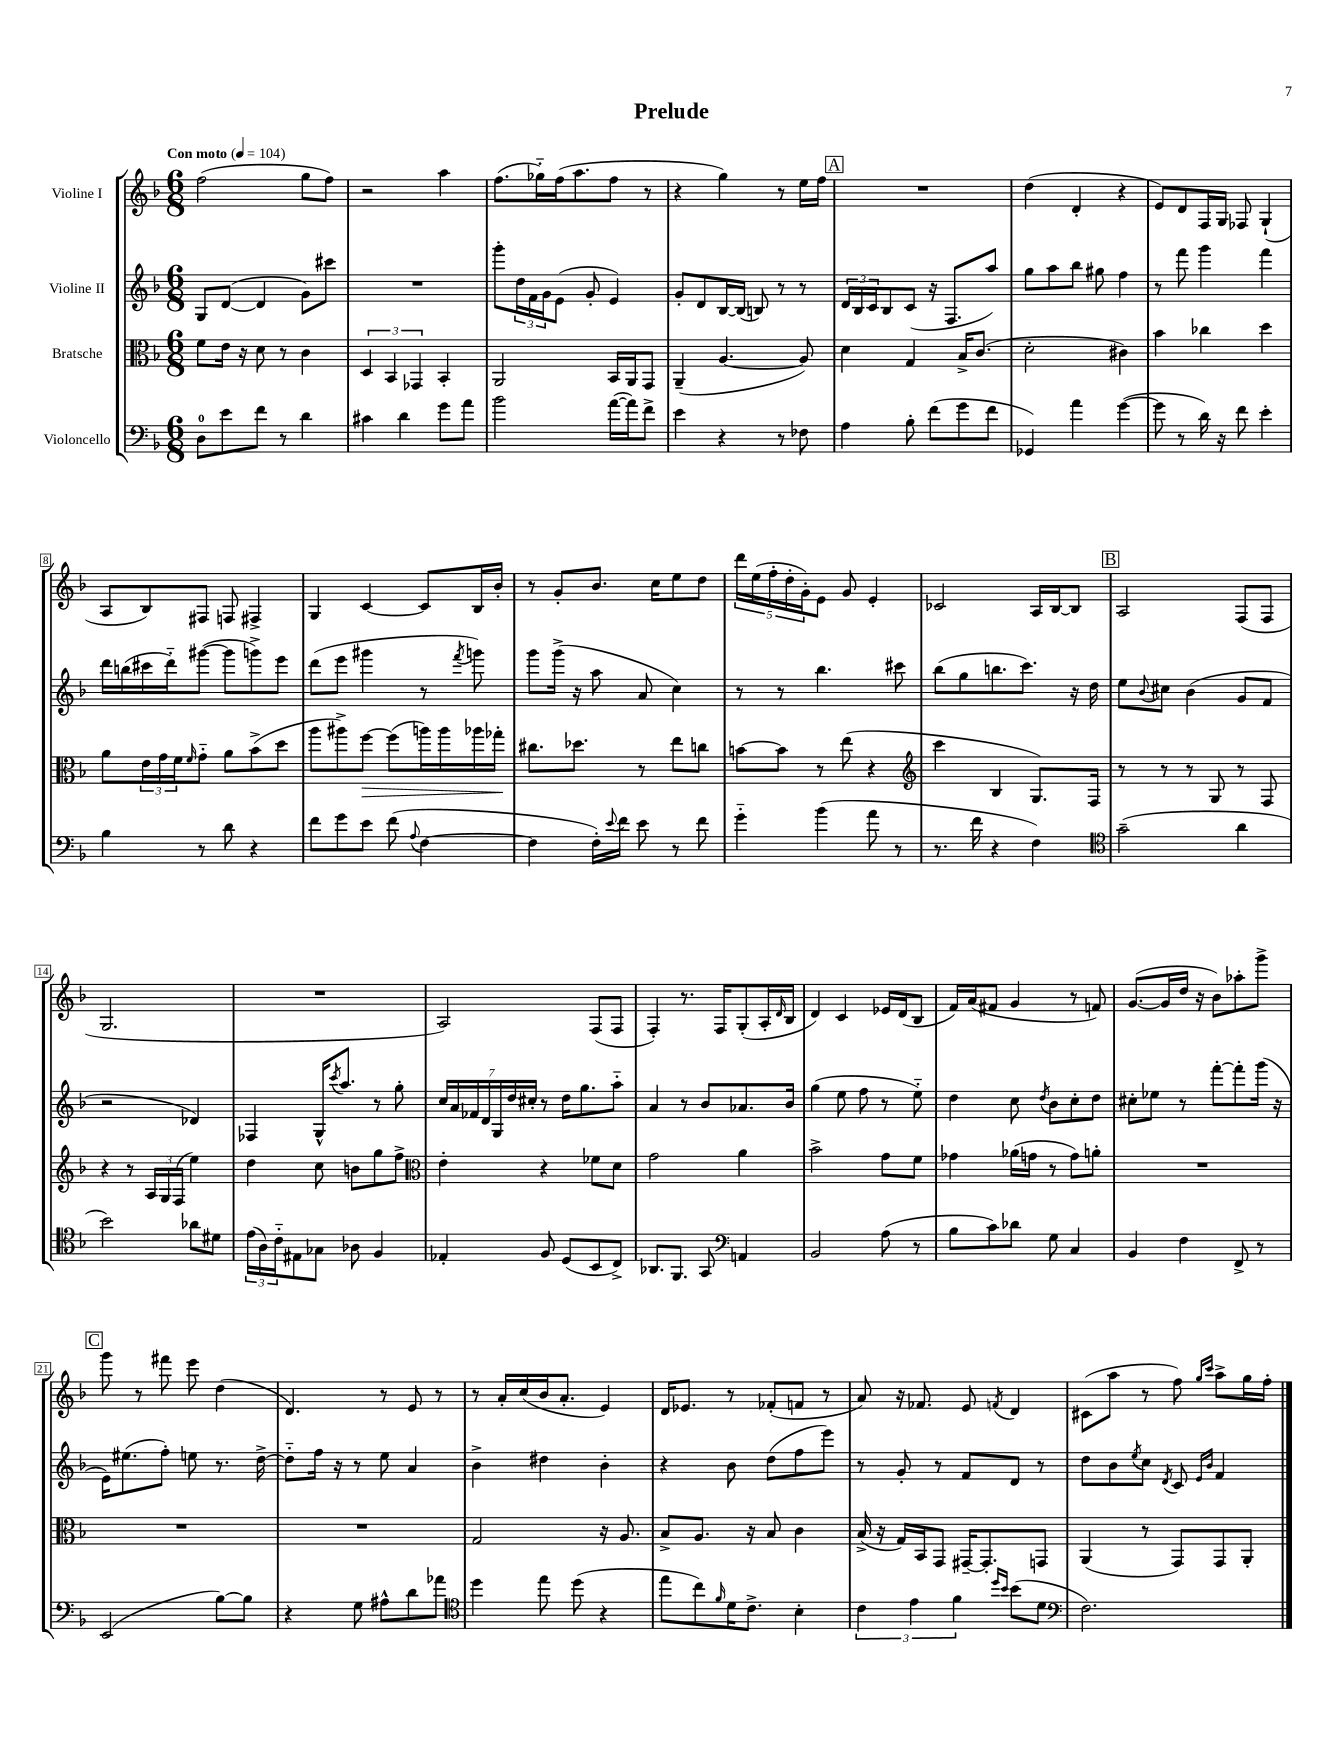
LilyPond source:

\header { title = "Prelude" }
<<
\new StaffGroup <<
\new Staff = "s0" \with { instrumentName = "Violine I" } {
    \clef treble \key f \major \numericTimeSignature \time 6/8 \tempo "Con moto" 4 = 104
    f''2( g''8 f''8) |
    r2 a''4 |
    f''8.( ges''16-_) f''16( a''8. f''8 r8 |
    r4 g''4) r8 e''16 f''16 |
    \mark \markup { \box "A" } R2. |
    d''4( d'4-. r4 |
    e'8) d'8 f16 g16 fes8 g4-!( |
    a8 bes8) fis8 f8 fis4-> |
    g4 c'4~ c'8 bes16 bes'16-. |
    r8 g'8-. bes'8. c''16 e''8 d''8 |
    \tuplet 5/4 { d'''16 e''16( f''16-. d''16-. g'16-.) } e'8 g'8 e'4-. |
    ces'2 a16 bes16~ bes8 |
    \mark \markup { \box "B" } a2 f8( f8 |
    g2. |
    R2. |
    a2) f8( f8 |
    f4-.) r8. f16 g8-.( a16-. \grace { d'16 } bes16 |
    d'4) c'4 ees'16 d'16( bes8 |
    f'16) a'16( fis'8 g'4 r8 f'8) |
    g'8.~( g'16 d''16 r16 bes'8) aes''8-. g'''8-> |
    \mark \markup { \box "C" } g'''8 r8 fis'''8 e'''8 d''4( |
    d'4.) r8 e'8 r8 |
    r8 a'16-. c''16( bes'16 a'8.-. e'4) |
    d'16 ees'8. r8 fes'8-.( f'8 r8 |
    a'8) r16 fes'8. e'8 \acciaccatura { f'8 } d'4 |
    cis'8( a''8 r8 f''8) \grace { g''16 c'''16 } a''8-> g''16 f''16-. \bar "|." |
}
\new Staff = "s1" \with { instrumentName = "Violine II" } {
    \clef treble \key f \major \numericTimeSignature \time 6/8
    g8 d'8~( d'4 g'8) cis'''8 |
    R2. |
    g'''8-. \tuplet 3/2 { d''16 f'16 g'16 } e'8( g'8-. e'4) |
    g'8-. d'8 bes16~ bes16( b8) r8 r8 |
    \mark \markup { \box "A" } \tuplet 3/2 { d'16 bes16 c'16 } bes8 c'8( r16 f8. a''8) |
    g''8 a''8 bes''8 gis''8 f''4 |
    r8 f'''8 g'''4 f'''4 |
    d'''16 b''16( cis'''16 d'''16-_) gis'''8~( gis'''8 g'''8->) e'''8 |
    d'''8( e'''8 gis'''4 r8 \acciaccatura { f'''8 } g'''8) |
    g'''8 g'''16->( r16 a''8 a'8 c''4) |
    r8 r8 bes''4. cis'''8 |
    bes''8( g''8 b''8. c'''8.) r16 d''16 |
    \mark \markup { \box "B" } e''8 \appoggiatura { bes'8 } cis''8 bes'4( g'8 f'8 |
    r2 des'4) |
    fes4 g16-^ \acciaccatura { c'''8 } a''8. r8 g''8-. |
    \tuplet 7/4 { c''16 a'16 fes'16 d'16 g16 d''16 cis''16-. } r8 d''16 g''8. a''8-_ |
    a'4 r8 bes'8 aes'8. bes'16 |
    g''4( e''8 f''8 r8 e''8-_) |
    d''4 c''8 \acciaccatura { d''8 } bes'8 c''8-. d''8 |
    cis''8-. ees''8 r8 f'''8~-. f'''8-. g'''16( r16 |
    \mark \markup { \box "C" } e'16) eis''8.( f''8-.) e''8 r8. d''16~-> |
    d''8-_ f''16 r16 r8 e''8 a'4 |
    bes'4-> dis''4 bes'4-. |
    r4 bes'8 d''8( f''8 e'''8) |
    r8 g'8-. r8 f'8 d'8 r8 |
    d''8 bes'8 \acciaccatura { e''8 } c''8 \acciaccatura { d'8 } c'8 \grace { e'16 bes'16 } f'4 \bar "|." |
}
\new Staff = "s2" \with { instrumentName = "Bratsche" } {
    \clef alto \key f \major \numericTimeSignature \time 6/8
    f'8 e'16 r16 d'8 r8 c'4 |
    \tuplet 3/2 { d4 bes,4 ges,4 } bes,4-. |
    a,2 bes,16 a,16 g,8 |
    a,4--( a4.~ a8) |
    \mark \markup { \box "A" } d'4 g4 bes16-> c'8.( |
    d'2-. cis'4) |
    bes'4 ces''4 d''4 |
    a'8 \tuplet 3/2 { e'16 g'16 f'16 } \grace { f'16 } g'8-_ a'8 bes'8->( d''8 |
    a''8 ais''8->) f''8~\> f''8( a''16) a''16 aes''16 ges''16-.\! |
    cis''8. des''8. r8 e''8 c''8 |
    b'8~ b'8 r8 e''8( r4 |
    \clef treble c'''4 bes4 g8.) f16 |
    \mark \markup { \box "B" } r8 r8 r8 g8 r8 f8 |
    r4 r8 \tuplet 3/2 { a16 g16 f16( } e''4) |
    d''4 c''8 b'8 g''8 f''8-> |
    \clef alto e'4-. r4 fes'8 d'8 |
    g'2 a'4 |
    bes'2-> g'8 f'8 |
    ges'4 aes'16( g'16 r8 g'8) a'8-. |
    R2. |
    \mark \markup { \box "C" } R2. |
    R2. |
    g2 r16 a8. |
    bes8-> a8. r16 bes8 c'4 |
    bes16->( r16 g16) bes,16 g,8 gis,16~-- gis,8.-. g,8 |
    a,4( r8 g,8) g,8 a,8-. \bar "|." |
}
\new Staff = "s3" \with { instrumentName = "Violoncello" } {
    \clef bass \key f \major \numericTimeSignature \time 6/8
    d8-0 e'8 f'8 r8 d'4 |
    cis'4 d'4 g'8 a'8 |
    bes'2 a'16~( a'16) f'8-> |
    e'4 r4 r8 fes8 |
    \mark \markup { \box "A" } a4 bes8-. f'8( g'8 f'8 |
    ges,4) a'4 g'4~( |
    g'8 r8 d'16) r16 f'8 e'4-. |
    bes4 r8 d'8 r4 |
    f'8 g'8 e'8 f'8( \appoggiatura { a8 } f4~ |
    f4 f16-.) \appoggiatura { e'8 } f'16 e'8 r8 f'8 |
    g'4-_ bes'4( a'8 r8 |
    r8. f'16 r4 f4) |
    \mark \markup { \box "B" } \clef tenor g'2--( a'4 |
    bes'2) aes'8 dis'8 |
    \tuplet 3/2 { e'16( a16) c'16-_ } eis8 ges8 aes8 f4 |
    ees4-. f8 d8( bes,8 c8->) |
    aes,8. f,8. g,8 \clef bass a,4 |
    bes,2 a8( r8 |
    bes8 c'8) des'8 g8 c4 |
    bes,4 f4 f,8-> r8 |
    \mark \markup { \box "C" } e,2( bes8~) bes8 |
    r4 g8 ais8-^ d'8 aes'8 |
    \clef tenor d''4 e''8 d''8( r4 |
    e''8 c''8) \grace { f'16 } d'16 c'8.-> bes4-. |
    \tuplet 3/2 { c'4 e'4 f'4 } \grace { d''16 bes'16 } bes'8( d'8 |
    \clef bass f2.) \bar "|." |
}
>>
>>
\layout { \context { \Score \override BarNumber.stencil = #(make-stencil-boxer 0.1 0.3 ly:text-interface::print) } }
